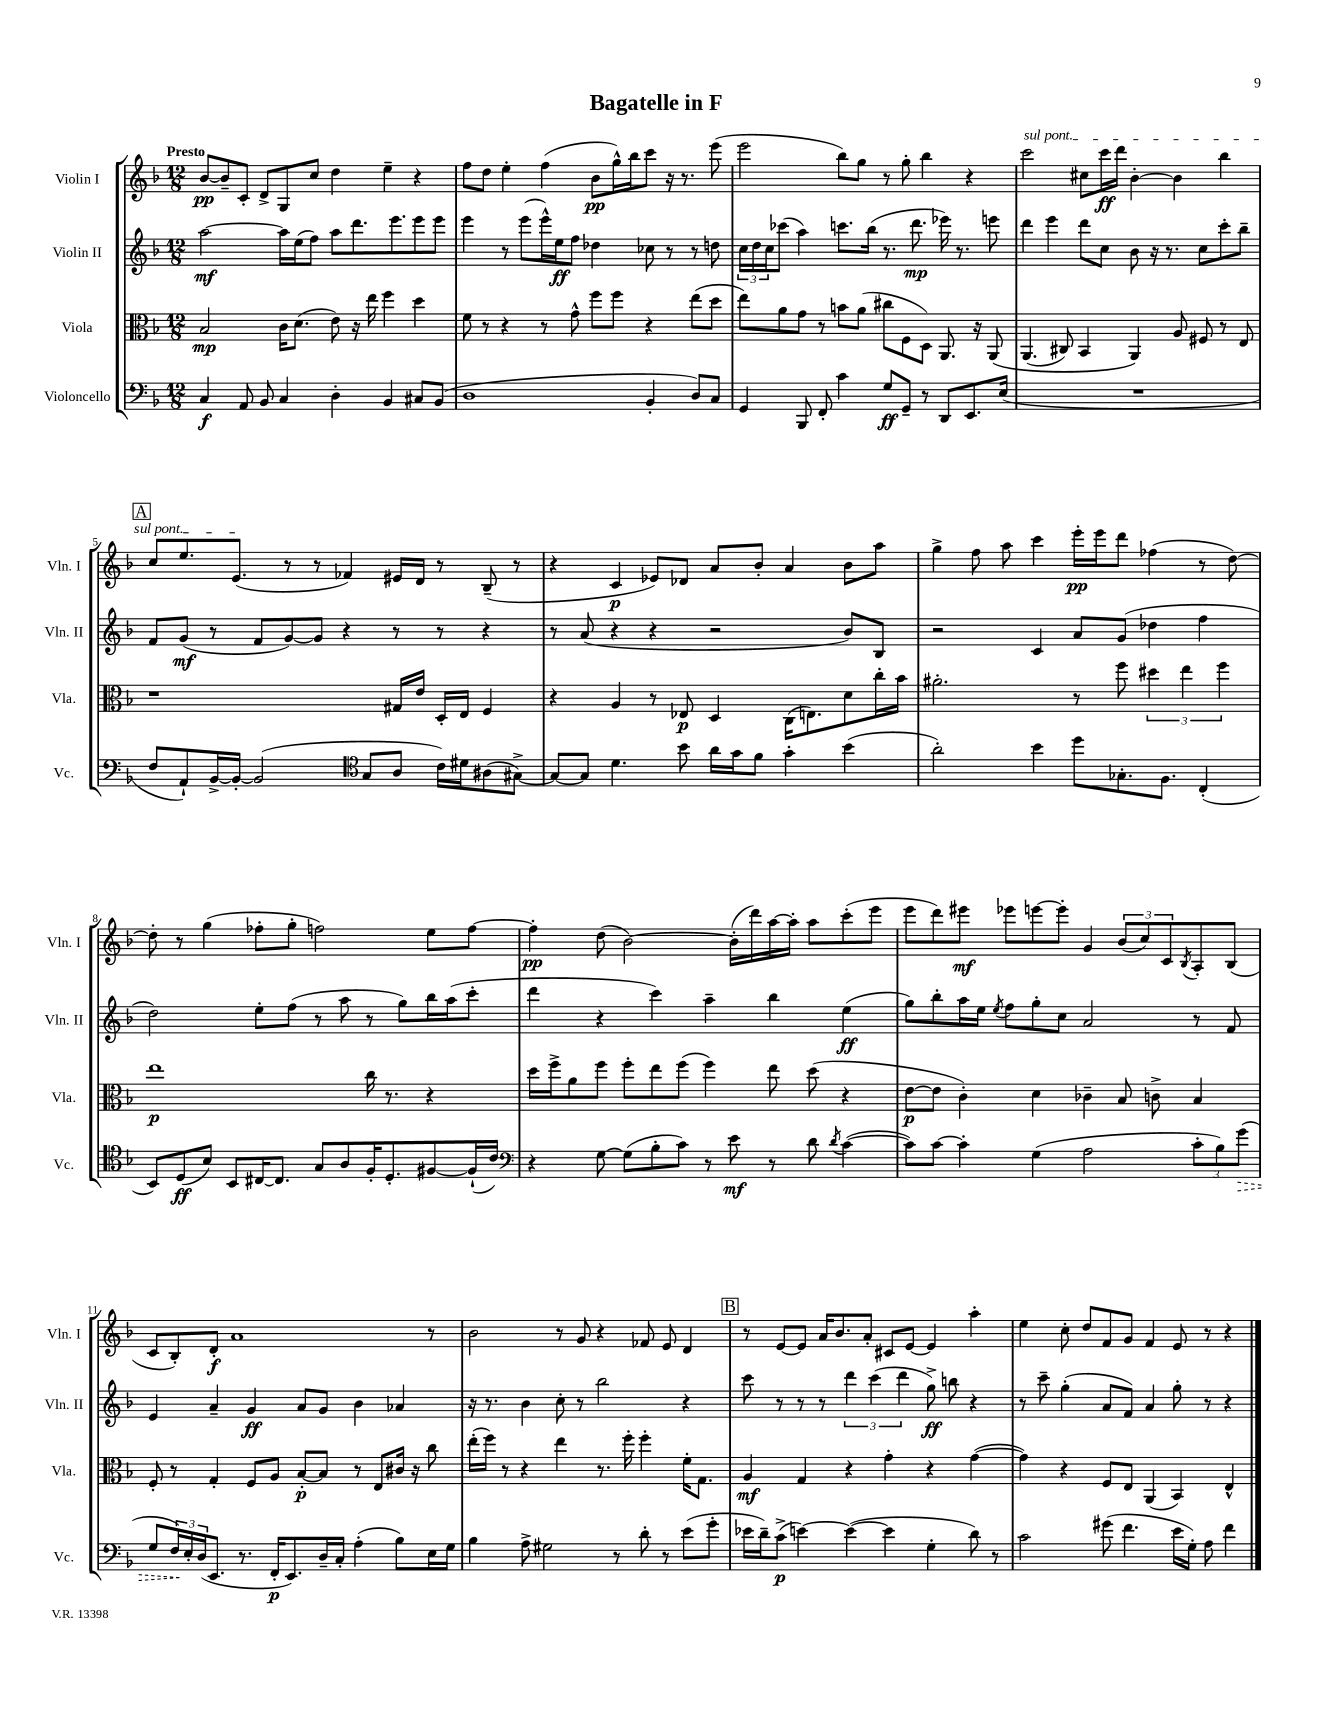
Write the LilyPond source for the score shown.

\header { title = "Bagatelle in F" }
<<
\new StaffGroup <<
\new Staff = "s0" \with { instrumentName = "Violin I" shortInstrumentName = "Vln. I" } {
    \clef treble \key f \major \numericTimeSignature \time 12/8 \tempo "Presto"
    bes'8~\pp bes'8-- c'8-. d'8-> g8 c''8 d''4 e''4-- r4 |
    f''8 d''8 e''4-. f''4( bes'8\pp g''16-^) bes''16 c'''8 r16 r8. e'''8( |
    e'''2 bes''8) g''8 r8 g''8-. bes''4 r4 |
    \once \override TextSpanner.bound-details.left.text = \markup { \italic "sul pont." } c'''2\startTextSpan cis''8 c'''16\ff d'''16 bes'4~-. bes'4 bes''4 |
    \mark \markup { \box "A" } c''8 e''8. e'8.\stopTextSpan( r8 r8 fes'4) eis'16 d'16 r8 bes8--( r8 |
    r4 c'4\p ees'8) des'8 a'8 bes'8-. a'4 bes'8 a''8 |
    g''4-> f''8 a''8 c'''4 e'''16-.\pp e'''16 d'''8 fes''4( r8 d''8~) |
    d''8-. r8 g''4( fes''8-. g''8-. f''2) e''8 f''8~ |
    f''4-.\pp d''8( bes'2~) bes'16-.( d'''16) a''16~ a''16-. a''8 c'''8-.( e'''8 |
    e'''8 d'''8) eis'''8\mf ees'''8 e'''8~ e'''8-. g'4 \tuplet 3/2 { bes'8( c''8) c'8 } \acciaccatura { bes8 } a8-. bes8( |
    c'8 bes8-.) d'8-.\f a'1 r8 |
    bes'2 r8 g'8 r4 fes'8 e'8 d'4 |
    \mark \markup { \box "B" } r8 e'8~ e'8 a'16 bes'8. a'8-. cis'8 e'8~ e'4 a''4-. |
    e''4 c''8-. d''8 f'8 g'8 f'4 e'8 r8 r4 \bar "|." |
}
\new Staff = "s1" \with { instrumentName = "Violin II" shortInstrumentName = "Vln. II" } {
    \clef treble \key f \major \numericTimeSignature \time 12/8
    a''2~\mf a''16 e''16( f''8) a''8 d'''8. e'''8. e'''8 e'''8 |
    e'''4 r8 e'''8( e'''16-^) e''16\ff f''8 des''4 ces''8 r8 r8 d''8 |
    \tuplet 3/2 { c''16 d''16 c''16 } ces'''8( a''4) c'''8. bes''16( r8. d'''8.\mp ees'''16) r8. e'''8 |
    d'''4 e'''4 d'''8 c''8 bes'8 r16 r8. c''8 c'''8-. bes''8-- |
    \mark \markup { \box "A" } f'8 g'8\mf( r8 f'8 g'8~) g'8 r4 r8 r8 r4 |
    r8 a'8( r4 r4 r2 bes'8) bes8 |
    r2 c'4 a'8 g'8( des''4 f''4 |
    d''2) e''8-. f''8( r8 a''8 r8 g''8) bes''16 a''16( c'''8-. |
    d'''4 r4 c'''4) a''4-- bes''4 e''4\ff( |
    g''8) bes''8-. a''16 e''16 \acciaccatura { e''8 } f''8 g''8-. c''8 a'2 r8 f'8 |
    e'4 a'4-- g'4\ff a'8 g'8 bes'4 aes'4 |
    r16 r8. bes'4 c''8-. r8 bes''2 r4 |
    \mark \markup { \box "B" } c'''8 r8 r8 r8 \tuplet 3/2 { d'''4 c'''4( d'''4 } g''8->\ff) b''8 r4 |
    r8 c'''8-- g''4-.( a'8 f'8) a'4 g''8-. r8 r4 \bar "|." |
}
\new Staff = "s2" \with { instrumentName = "Viola" shortInstrumentName = "Vla." } {
    \clef alto \key f \major \numericTimeSignature \time 12/8
    bes2\mp c'16 d'8.( e'8) r16 e''16 f''4 d''4 |
    f'8 r8 r4 r8 g'8-^ f''8 f''8 r4 e''8( d''8 |
    e''8) a'8 g'8 r8 b'8 a'8( cis''8 f8 d8) a,8. r16 a,8\( |
    a,4.( cis8) bes,4 a,4\) a8 fis8 r8 e8 |
    \mark \markup { \box "A" } r1 gis16 e'16 d16-. e16 f4 |
    r4 a4 r8 ees8\p d4 c16( e8.) d'8 c''16-. bes'16 |
    ais'2.-. r8 f''8 \tuplet 3/2 { dis''4 e''4 f''4 } |
    e''1\p c''16 r8. r4 |
    d''16 f''16-> a'8 f''8 f''8-. e''8 f''8( f''4) e''8 d''8( r4 |
    e'8~\p e'8 c'4-.) d'4 ces'4-- bes8 c'8-> bes4 |
    f8-. r8 g4-. f8 a8 bes8~-.\p bes8 r8 e8 cis'16 r16 c''8 |
    e''16-.( f''16) r8 r4 e''4 r8. f''16-. f''4-. f'16-. g8. |
    \mark \markup { \box "B" } a4\mf g4 r4 g'4-. r4 g'4~( |
    g'4) r4 f8 e8 a,4( bes,4) e4-^ \bar "|." |
}
\new Staff = "s3" \with { instrumentName = "Violoncello" shortInstrumentName = "Vc." } {
    \clef bass \key f \major \numericTimeSignature \time 12/8
    c4\f a,8 bes,8 c4 d4-. bes,4 cis8 bes,8( |
    d1 bes,4-. d8) c8 |
    g,4 bes,,8 f,8-. c'4 g8\ff g,8-- r8 d,8 e,8. e16( |
    R1. |
    \mark \markup { \box "A" } f8 a,8-!) bes,16~-> bes,16~-. bes,2( \clef tenor g8 a8 c'16) dis'16 ais8( gis8~->) |
    gis8~ gis8 d'4. bes'8 a'16 g'16 f'8 g'4-. bes'4( |
    a'2-.) bes'4 d''8 ges8.-. f8. c4-.( |
    bes,8) d8\ff( bes8) bes,8 cis16~ cis8. g8 a8 f16-. d8.-. fis8~ fis16-!( c'16) |
    \clef bass r4 g8~ g8( bes8-. c'8) r8 e'8\mf r8 d'8 \acciaccatura { d'8 } c'4~( |
    c'8) c'8~ c'4-. g4( a2 \tuplet 3/2 { c'8-. bes8) \once \override Hairpin.style = #'dashed-line g'8\>( } |
    g8 \tuplet 3/2 { f16\!) e16-. d16( } e,8. r8. f,16-.\p e,8.) d16-- c16-. a4-.( bes8) e16 g16 |
    bes4 a8-> gis2 r8 d'8-. r8 e'8( g'8-. |
    \mark \markup { \box "B" } ees'16 d'16--) c'8->\p( e'4~) e'4~( e'4 g4-. d'8) r8 |
    c'2 gis'8( f'4. e'16 g16-.) a8 f'4 \bar "|." |
}
>>
>>
